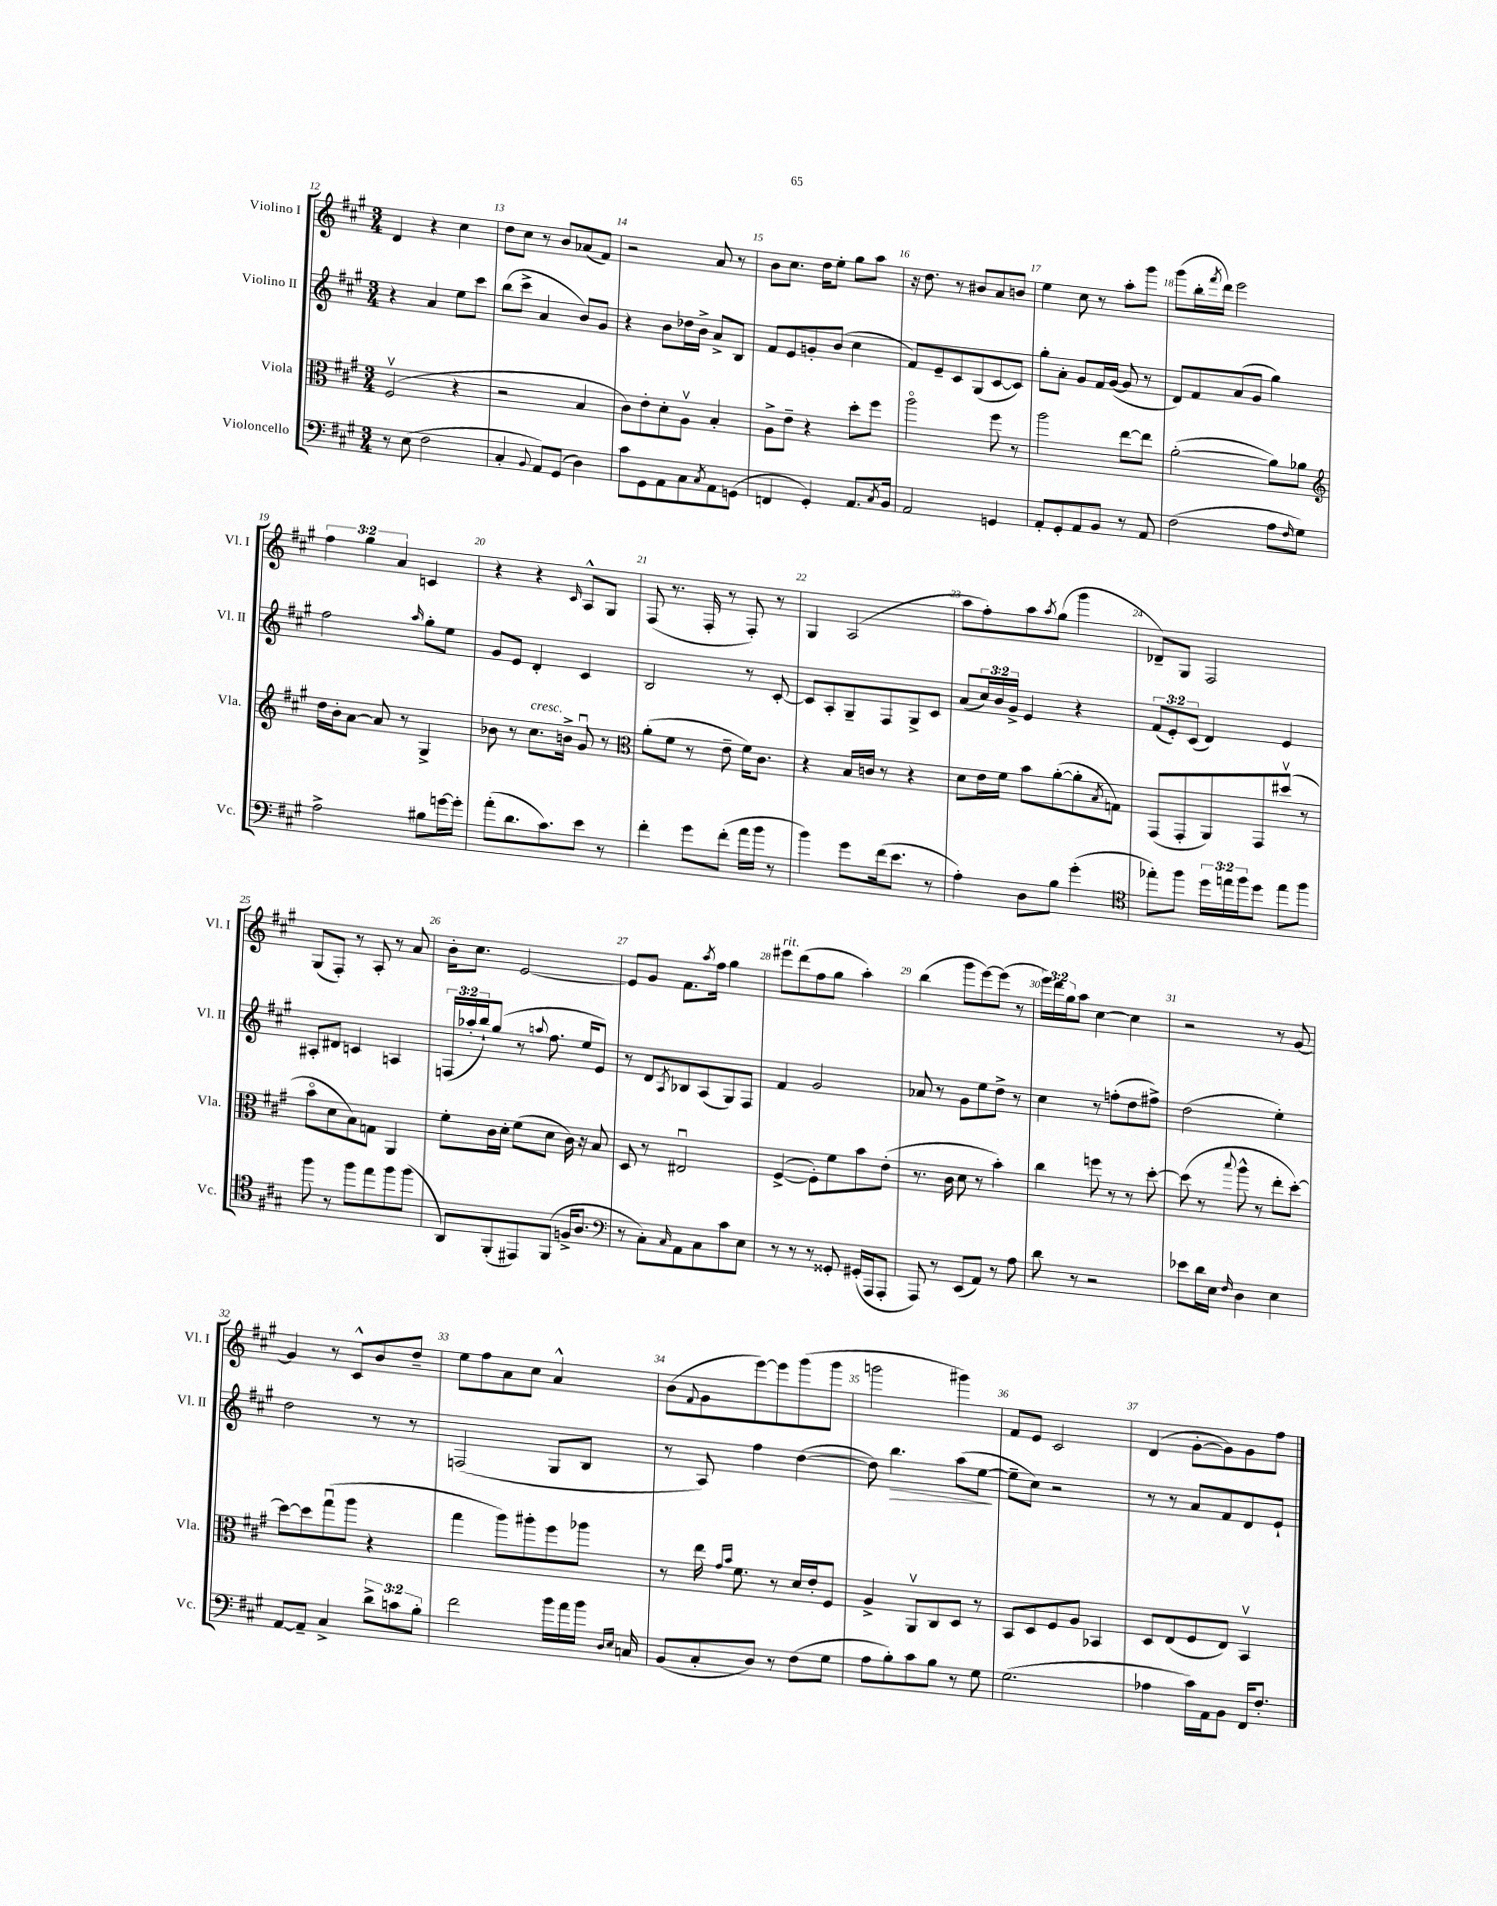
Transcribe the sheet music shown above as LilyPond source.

<<
\new StaffGroup <<
\new Staff = "s0" \with { instrumentName = "Violino I" shortInstrumentName = "Vl. I" } {
    \clef treble \key a \major \numericTimeSignature \time 3/4 \override Staff.TupletNumber.text = #tuplet-number::calc-fraction-text
    d'4 r4 cis''4 |
    d''8 cis''8 r8 b'8 aes'8( fis'8) |
    r2 a'8 r8 |
    b'8 cis''8. d''16 e''8-. gis''8 a''8 |
    r16 d''8. r8 bis'8 a'8 b'8 |
    e''4 cis''8 r8 a''8-. gis'''8 |
    gis'''8( b''16-. \acciaccatura { fis'''8 } d'''16) e'''2 |
    \tuplet 3/2 { fis''4 gis''4 a'4 } c'4 |
    r4 r4 \grace { cis'16 } a8-^ gis8 |
    fis8( r8. fis16-. r8 fis8-.) r8 |
    gis4 a2( |
    a''8 fis''8-.) a''8 \acciaccatura { a''8 } gis''8( gis'''4 |
    des'8--) gis8 fis2 |
    gis8( fis8-.) r8 a8-. r8 a'8 |
    b'16-. cis''8. e'2~ |
    e'8 gis'8 fis'8. \acciaccatura { a''8 } fis''16 gis''4 |
    eis'''8^\markup { \italic "rit." } d'''8( fis''8 gis''8 a''4-.) |
    b''4( gis'''8 e'''8~) e'''8( r8 |
    \tuplet 3/2 { e'''16) d'''16 gis''16 } a''8 cis''4~ cis''4 |
    r2 r8 gis'8~ |
    gis'4 r8 cis'8-^ b'8 d''8-- |
    e''8 fis''8 a'8 cis''8 a'4-^ |
    b'8( \appoggiatura { fis'8 } gis'8 e'''8~) e'''8 gis'''8( gis'''8 |
    g'''2 gis'''4) |
    fis'8 e'8 cis'2 |
    d'4( gis'8~-. gis'8) gis'8 fis''8 \bar "|." |
}
\new Staff = "s1" \with { instrumentName = "Violino II" shortInstrumentName = "Vl. II" } {
    \clef treble \key a \major \numericTimeSignature \time 3/4 \override Staff.TupletNumber.text = #tuplet-number::calc-fraction-text
    r4 a'4 e''8 cis'''8 |
    b''8( cis'''8-> a'4 b'8) gis'8 |
    r4 b'8 des''16 b'16-> a'8-> b8 |
    fis'8 e'8 g'8-. b'8( cis''4 |
    fis'8) e'8-- cis'8 gis8( cis'8~ cis'8) |
    gis''8-. a'8-. gis'8 fis'16 gis'16~( gis'8 r8 |
    d'8) fis'8 a'8( gis'8 gis''4) |
    fis''2 \grace { a''16 } gis''8-. e''8 |
    gis'8 e'8 d'4-. cis'4 |
    b2 r8 cis'8~-. |
    cis'8 a8-. gis8-- fis8 gis8-> cis'8 |
    a'8( \tuplet 3/2 { cis''16) b'16 gis'16-> } e'4 r4 |
    \tuplet 3/2 { fis'8( e'8-.) cis'8( } d'4) e'4 |
    ais8-. dis'8 c'4 a4 |
    \tuplet 3/2 { f16( aes''16-. b''16-!) } gis''8( r8 \appoggiatura { a''8 } fis''8. e''16 e'8) |
    r8 d'8 \acciaccatura { a8 } bes8 a8( gis8) fis8 |
    fis'4 gis'2 |
    aes'8 r8 gis'8 e''8 d''8-> r8 |
    cis''4 r8 f''8-.( d''8 fis''8->) |
    d''2( e''4-.) |
    d''2 r8 r8 |
    f2( gis8 b8 |
    r8 a8) fis''4 d''4~( |
    d''8) b''4.\> a''8( e''8~\! |
    e''8-- cis''8) r2 |
    r8 r8 a'8 fis'8 d'8 e'8-! \bar "|." |
}
\new Staff = "s2" \with { instrumentName = "Viola" shortInstrumentName = "Vla." } {
    \clef alto \key a \major \numericTimeSignature \time 3/4
    fis2\upbow( r4 |
    r2 b4 |
    cis'8) e'8-. d'8-. a8\upbow b4-. |
    a8-> e'8-- r4 d''8-. fis''8 |
    a''2\flageolet fis''8 r8 |
    a''2 e''8~ e''8 |
    a'2~-.( a'8) aes'8 |
    \clef treble d''16 b'16-. a'8~ a'8 r8 gis4-> |
    bes'8 r8 cis''8.^\markup { \italic "cresc." } b'16-> gis'8\downbow r8 |
    \clef alto a'8-.( fis'8 r8 e'8-- fis'16) cis'8. |
    r4 b16 c'16 r8 r4 |
    d'8 e'16 fis'16 b'8 a'8~-.( a'8-. \acciaccatura { b8 } g8) |
    gis,8( gis,8-. a,8) gis,8 dis''8\upbow( r8 |
    b'8\flageolet d'8 b8) g8 a,4 |
    fis'8-. cis'16 d'16-. fis'8( d'8 cis'16) r16 b8 |
    d8 r8 eis2\downbow |
    fis4~->( fis8-.) fis'8 b'8 e'8-.( |
    r8. cis'16 d'8 r8 b'4-.) |
    cis''4 f''8 r8 r8 d''8~-. |
    d''8( r8 \appoggiatura { b''8 } a''8-^ r8 e''8-. d''8~-.) |
    d''8~ d''8 gis''8\downbow( a''8 r4 |
    gis''4 a''8) ais''8-. fis''8 aes''8 |
    r8 e''16 \grace { gis'16 b'16 } fis'8. r8 d'16 e'16-. fis8 |
    a4-> a,8\upbow cis8 d8 r8 |
    b,8 d8 fis8 a8 bes,4 |
    d8 e8( fis8 e8) b,4\upbow \bar "|." |
}
\new Staff = "s3" \with { instrumentName = "Violoncello" shortInstrumentName = "Vc." } {
    \clef bass \key a \major \numericTimeSignature \time 3/4 \override Staff.TupletNumber.text = #tuplet-number::calc-fraction-text
    r8 e8( fis2 |
    cis4-. \appoggiatura { b,8 } a,8) gis,8( d4) |
    cis'8 gis,8 a,8 cis8 \acciaccatura { cis8 } a,8 g,8( |
    f,4 gis,4-.) a,8. \acciaccatura { cis8 } b,16 |
    a,2 g,4 |
    a,8-. gis,8-. a,8 b,8 r8 a,8 |
    fis2( a8 \grace { fis16 } gis8) |
    a2-> bis8 g'16~ g'16-. |
    a'8-.( d'8. cis'8.) e'8 r8 |
    fis'4-. gis'8 fis'8-.( a'16 b'16 r8 |
    b'4) gis'8 fis'16( e'8. r8 |
    a4-.) d8 b8 gis'4-.( |
    \clef tenor ees''8-.) fis''8 \tuplet 3/2 { d''16 e''16 fis''16 } d''8 e''8 fis''8 |
    fis''8 r8 fis''8 e''8 fis''8 fis''8( |
    a,8) fis,8-.( eis,8) fis,8( f16-> a8. |
    \clef bass r8 cis8-.) \grace { cis16 } a,8 cis8 cis'8 e8 |
    r8 r8 r8 gisis,8-. gis,16-.( a,,16 a,,8-. |
    a,,8) r8 e,8( a,8) r8 a8 |
    d'8 r8 r2 |
    ees'8 d'16 e16 \grace { fis16 } d4 e4 |
    a,8~ a,8-- cis4-> \tuplet 3/2 { d'8-> c'8 b8-. } |
    fis'2 b'16 a'16 b'16 \grace { d16 e16 } c16 |
    b,8( cis8-. d8) r8 fis8( gis8 |
    a8 b8-.) cis'8 b8 r8 gis8 |
    gis2.( |
    aes4 cis'16) a,16 b,8 fis,16 fis8.-. \bar "|." |
}
>>
>>
\layout { \context { \Score currentBarNumber = #12 \override BarNumber.break-visibility = ##(#f #t #t) barNumberVisibility = #all-bar-numbers-visible } }
